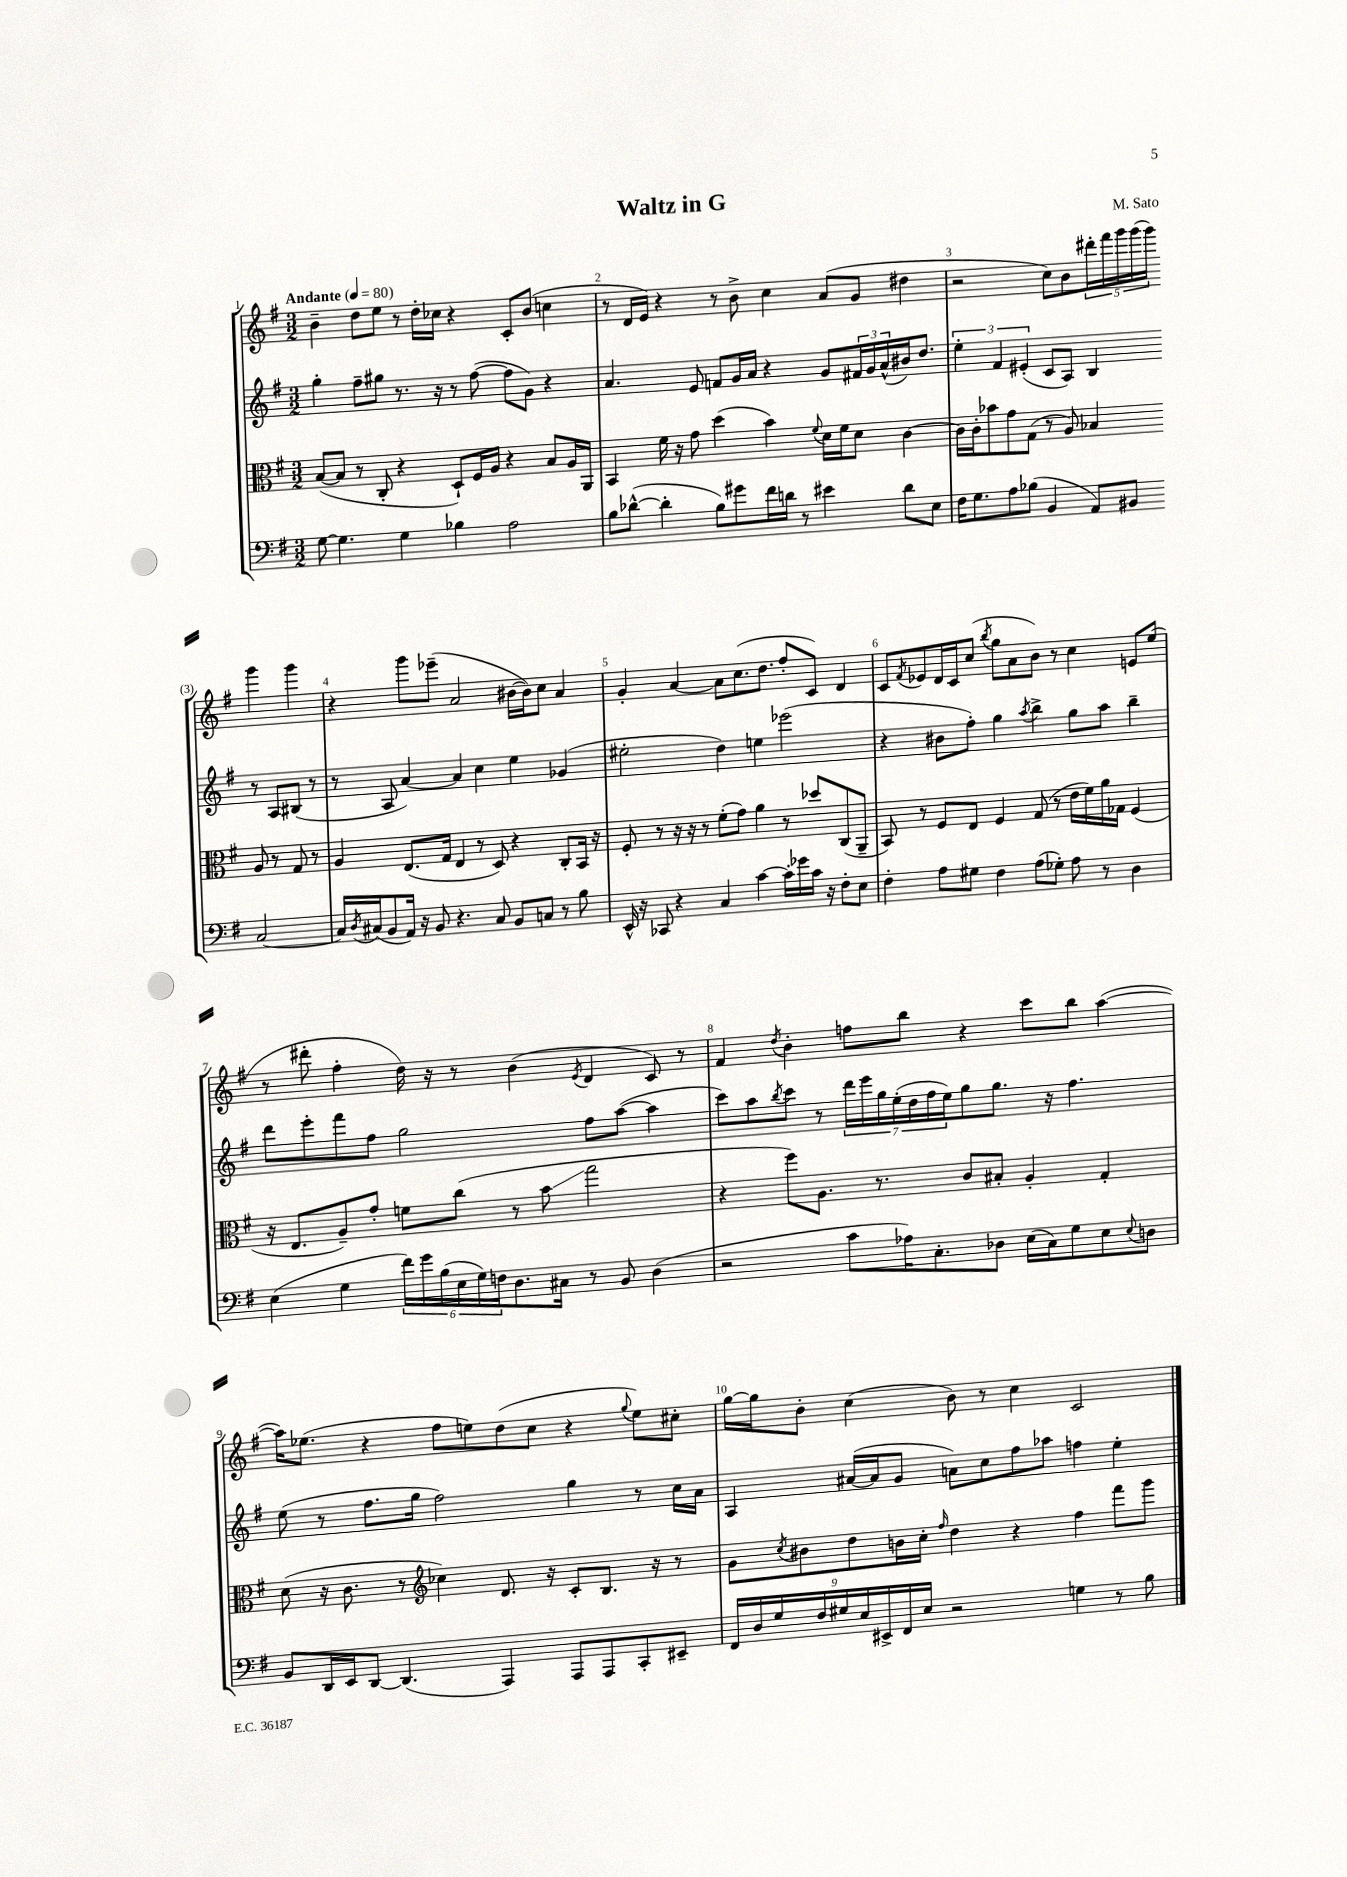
\header { title = "Waltz in G" composer = "M. Sato" }
<<
\new StaffGroup <<
\new Staff = "s0" {
    \clef treble \key g \major \numericTimeSignature \time 3/2 \tempo "Andante" 4 = 80
    b'4-- d''8 e''8 r8 d''16-. ces''16 r4 c'8-. b'8( c''4 |
    r8 d'16 e'16) r4 r8 b'8-> c''4 a'8( g'8 dis''4 |
    r2 c''8) b'8 \tuplet 5/4 { dis'''16-. fis'''16 g'''16 g'''16( g'''16) } g'''4 g'''4 |
    r4 g'''8 ees'''8--( a'2 bis'16~ bis'16) c''8 a'4 |
    g'4-. a'4~ a'8 c''8.( d''8. fis''8-. c'8) d'4 |
    c'8 \acciaccatura { fis'8 } ees'8 d'16 c'16 c''8( \acciaccatura { b''8 } g''8 a'8 b'8) r8 c''4 e'8 e''8( |
    r8 dis'''8-. fis''4-. d''16) r16 r8 b'4( \acciaccatura { e'8 } d'4 c'8) r8 |
    fis'4 \acciaccatura { d''8 } b'4-. f''8 b''8 r4 c'''8 b''8 a''4~( |
    a''16) ees''8.( r4 fis''8 e''8) d''8( c''8 r4 \appoggiatura { g''8 } e''8) cis''8-. |
    g''16~ g''16 b'8-. c''4( b'8) r8 c''4 c'2 \bar "|." |
}
\new Staff = "s1" {
    \clef treble \key g \major \numericTimeSignature \time 3/2
    g''4-. fis''8-- gis''8 r8. r16 r8 fis''8~( fis''8 g'8) r4 |
    a'4. e'8 f'8 g'16 a'16 r4 g'8 \tuplet 3/2 { fis'16 g'16 a'16-^( } bis'16) d''8. |
    \tuplet 3/2 { e''4-. fis'4 eis'4-.( } c'8 a8) b4 r8 a8 bis8( r8 |
    r8 a8 a'4~) a'4 c''4 e''4 ges'4( |
    eis''2-. d''4) e''4 ees'''2( |
    r4 bis'8 fis''8-.) g''4 \acciaccatura { a''8 } b''4-> g''8 a''8 b''4-- |
    d'''8 e'''8-. fis'''8 fis''8 g''2 fis''8 a''8~( a''4 |
    c'''8) a''8 \acciaccatura { b''8 } c'''8 r8 \tuplet 7/4 { d'''16 e'''16 g''16 e''16-.( d''16 fis''16 e''16) } g''8 g''8. r16 fis''4. |
    e''8( r8 fis''8. g''16 fis''2) g''4 r8 c''16 a'16 |
    a4 ais'16~( ais'16 g'8 a'8) c''8 fis''8 aes''8 f''4 e''4-. \bar "|." |
}
\new Staff = "s2" {
    \clef alto \key g \major \numericTimeSignature \time 3/2
    b8~( b8 r8 c8-. r4 d8-!) fis16 a16 r4 b8 a16 a,16 |
    b,4 fis'16 r16 g'8 d''4( b'4) \appoggiatura { fis'8 } d'16 fis'16 d'8 c'4~ |
    c'16 c'16-. bes'8 g'8 g8( r8 a8) bes4 a8 r8 g8 r8 |
    a4 e8.( g16 e4 r8 d8) r4 c8-. b,16 r16 |
    fis8-. r8 r16 r16 r8 fis'8-.( g'8) a'4 r8 des''8 c8( a,8-- |
    b,8) r8 fis8 e8 fis4 g8( r8 e'16 fis'16) a'16 ges16 fis4( |
    r16 e8. a8--) g'8-. f'8 c''8( r8 b'8\glissando g''2 |
    r4 fis''8) a8. r8. c'8 bis8-. a4-. g4-. |
    d'8( r16 c'8. r8 \clef treble ces''4) d'8. r16 c'8-. b8. r16 r8 |
    g'8 \acciaccatura { c''8 } bis'8 d''8 b'16 c''16-. \grace { fis''16 } d''4 r4 fis''4 fis'''8 g'''8 \bar "|." |
}
\new Staff = "s3" {
    \clef bass \key g \major \numericTimeSignature \time 3/2
    g8~ g4. g4 bes4 a2 |
    b8 des'8~-^( des'4-. b8) gis'8 fis'16 d'16 r8 eis'4 d'8 e8 |
    fis16 g8. a8 bes8( b,4 a,8) bis,8 c2~ |
    c16 \acciaccatura { d8 } cis16( b,8 a,16) r16 b,8 r4. cis8 b,8 c8 r8 b8 |
    e,16-^ r16 ces,8 r4 c4 c'4~ c'16-. ges'16 c'16 r16 fis8-. e8 |
    fis4-. a8 gis8 fis4 a8( ges8-.) a8 r8 d4 |
    e4( g4 \tuplet 6/4 { fis'16) g'16 b16( e16 g16) f16 } d8. cis16 r8 b,8 d4( |
    r2 c'8 aes16) c8.-. des8 e16( c16) g8 e8 \appoggiatura { e8 } d8 |
    b,8 d,16 e,16 d,8~ d,4.( a,,4) a,,8 a,,8 c,8-. eis,8-- |
    \tuplet 9/8 { fis,16 d16 g16 fis16 gis16 e16 eis,16-> fis,16 e16 } r2 g4 r8 b8 \bar "|." |
}
>>
>>
\layout { \context { \Score \override BarNumber.break-visibility = ##(#f #t #t) barNumberVisibility = #all-bar-numbers-visible } }
